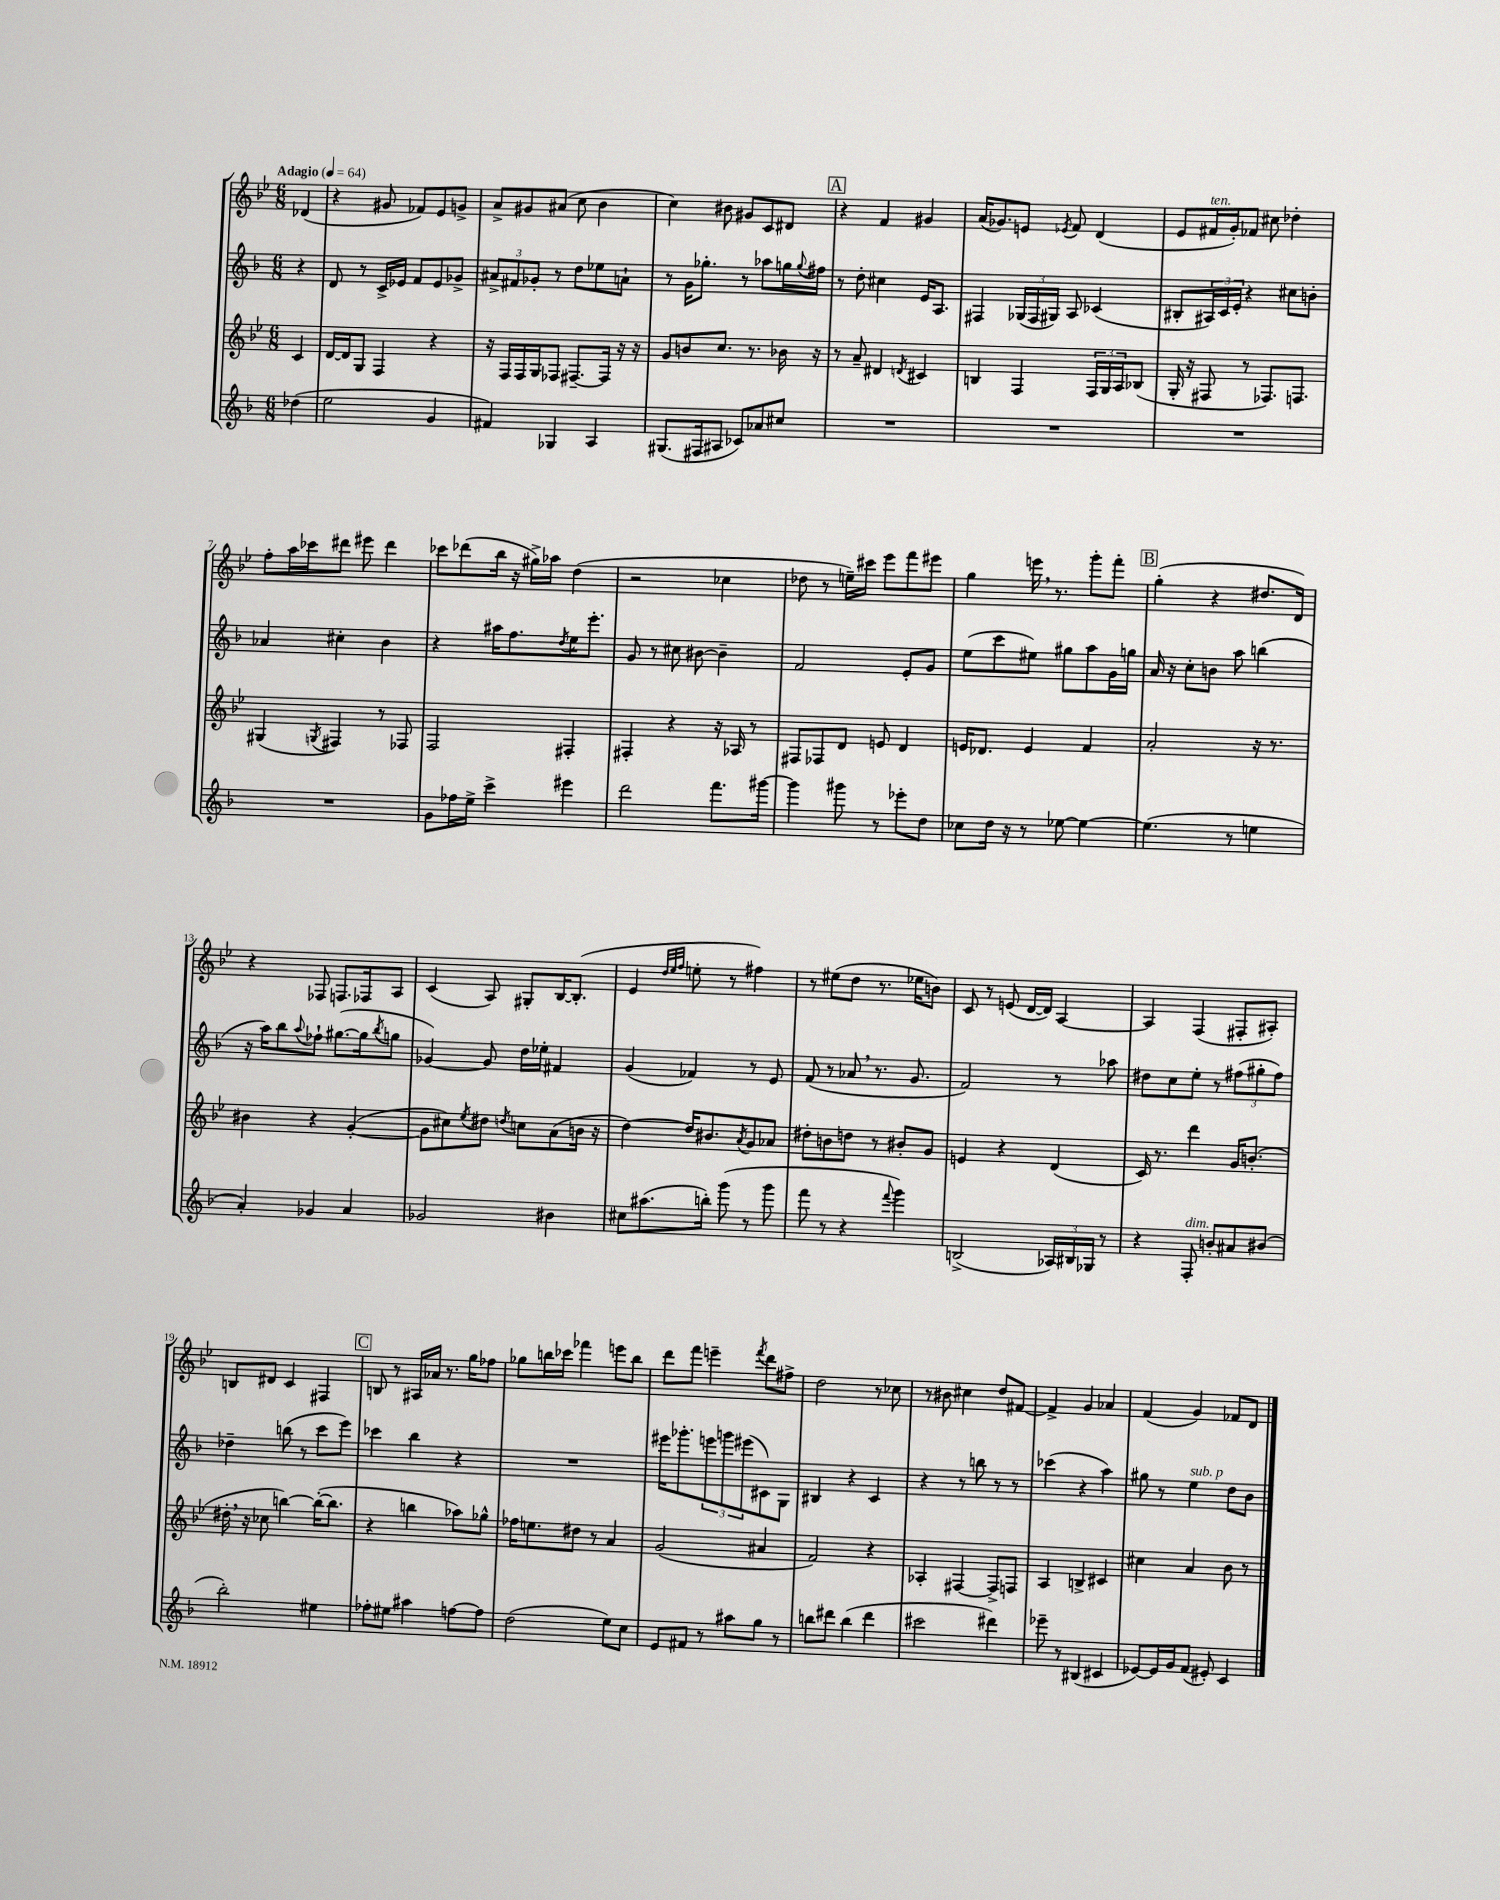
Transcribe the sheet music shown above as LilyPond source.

<<
\new StaffGroup <<
\new Staff = "s0" {
    \clef treble \key bes \major \numericTimeSignature \time 6/8 \partial 4 \tempo "Adagio" 4 = 64
    des'4( |
    r4 gis'8 fes'8) ees'8 g'8-> |
    a'8-> gis'8 ais'8( c''8 bes'4 |
    c''4) bis'8 gis'8 c'8 dis'8 |
    \mark \markup { \box "A" } r4 f'4 gis'4 |
    a'16( ges'8.) e'8 \acciaccatura { ees'8 } f'8 d'4( |
    ees'8 fis'16^\markup { \italic "ten." } g'16-.) fes'8 cis''8 des''4-. |
    f''8-. a''16 ces'''16 dis'''8 eis'''8 dis'''4 |
    ces'''8 des'''8( bes''16 r16 gis''16->) aes''16 d''4( |
    r2 ces''4 |
    des''8 r8 e''16--) cis'''16 ees'''8 f'''8 eis'''8 |
    g''4 e'''16 \breathe r8. g'''8-. f'''8-. |
    \mark \markup { \box "B" } g''4-.( r4 dis''8. d'16) |
    r4 fes8 f8. fes16 a8 |
    c'4( a8) gis8-. bes16~ bes8.-.( |
    ees'4 \grace { d''32 ees''32 f''32 } e''8-. r8 fis''4) |
    r8 eis''8( d''8 r8. ees''16 b'8) |
    c'8 r8 e'8( d'16~ d'16) a4~ |
    a4 f4( fis8-. ais8-.) |
    b8 dis'8 c'4 fis4 |
    \mark \markup { \box "C" } b8 r8 ais16 aes'16 r8. g''16 fes''8 |
    ges''8 b''16 ces'''16 fes'''4 e'''8 b''8 |
    d'''8 f'''8 e'''4-- \acciaccatura { f'''8 } d'''8 fis''8-> |
    d''2 r8 ces''8 |
    r8 bis'8 cis''4 d''8 fis'8~ |
    fis'4-> g'4 aes'4 |
    f'4( g'4) fes'8 d'8 \bar "|." |
}
\new Staff = "s1" {
    \clef treble \key f \major \numericTimeSignature \time 6/8 \partial 4
    r4 |
    d'8 r8 c'16-> ees'16 f'8 ees'8 ges'8-> |
    \tuplet 3/2 { ais'8-> fis'8 ges'8-. } r8 d''8 ees''8 a'8-! |
    r8 g'16 ges''8.-. r8 aes''8 g''16 \appoggiatura { g''8 } fis''16 |
    \mark \markup { \box "A" } r8 d''8-. cis''4 e'16 a8. |
    fis4 \tuplet 3/2 { ges16( fis16 gis16) } a8 ces'4( |
    bis8-. \tuplet 3/2 { ais16) c'16 e'16-. } r4 cis''8 b'8-. |
    aes'4 cis''4-. bes'4 |
    r4 ais''16 f''8. \acciaccatura { d''8 } e''16 e'''8.-. |
    g'8 r8 cis''8 bis'8~ bis'4-- |
    f'2 e'8-. g'8 |
    e''8( c'''8 eis''8) gis''8 a''8 g'16 g''16 |
    \mark \markup { \box "B" } a'16 r16 c''8-. b'8 a''8 b''4( |
    r16 a''16) bes''8 \appoggiatura { a''8 } fes''8-! gis''8.~( gis''16 \acciaccatura { bes''8 } g''8 |
    ges'4~) ges'8 d''16 ees''16-. fis'4 |
    g'4( fes'4) r8 e'8 |
    f'8( r8 aes'8 \breathe r8. g'8. |
    f'2) r8 aes''8 |
    dis''8 c''8 e''8-. r8 \tuplet 3/2 { fis''8( gis''8-. fis''8) } |
    des''4-- b''8( r8 c'''8 e'''8) |
    \mark \markup { \box "C" } ces'''4 bes''4 r4 |
    R2. |
    eis'''16 ges'''8.-. \tuplet 3/2 { e'''8 g'''8 eis'''8( } cis'8) g8 |
    bis4 r4 c'4 |
    r4 r8 b''8 r8 r8 |
    ces'''4( r4 a''4) |
    gis''8 r8 e''4^\markup { \italic "sub. p" } d''8 bes'8 \bar "|." |
}
\new Staff = "s2" {
    \clef treble \key bes \major \numericTimeSignature \time 6/8 \partial 4
    c'4 |
    d'16~ d'16 g8 f4 r4 |
    r16 f16 f16 g16 fes8 fis8.~-- fis16 r16 r16 |
    g'8 b'8 c''8. r8. bes'16 r16 |
    \mark \markup { \box "A" } r8 a'8-- dis'4 \acciaccatura { d'8 } cis'4 |
    b4 f4 \tuplet 3/2 { f16 g16 a16 } bes8( |
    g16-. r16 fis8 r8 fes8.) f8. |
    gis4( \acciaccatura { g8 } fis4) r8 fes8 |
    f2 fis4-. |
    fis4-. r4 r16 aes16 r8 |
    fis8 fes8 d'8 e'8 d'4 |
    e'16 des'8. e'4 f'4 |
    \mark \markup { \box "B" } a'2-. r16 r8. |
    bis'4 r4 g'4~-.( |
    g'8 cis''8) \acciaccatura { ees''8 } dis''8 \acciaccatura { d''8 } c''8 a'8( b'16 r16 |
    d''4~) d''16 bis'8. \acciaccatura { a'8 } g'8 aes'8 |
    dis''8-. b'8 d''8 r8 bis'8-. g'8 |
    e'4 r4 d'4( |
    c'16) r8. d'''4 g'16 b'8.-.( |
    dis''16-. \breathe r16 ces''8 b''4~) b''16~-.( b''8. |
    \mark \markup { \box "C" } r4 b''4 aes''8) ges''8-^ |
    fes''16 e''8. dis''8 r8 a'4 |
    g'2( ais'4 |
    f'2) r4 |
    aes4-. fis4~ fis8-> f8 |
    a4 b4-> cis'4 |
    cis''4 a'4 bes'8 r8 \bar "|." |
}
\new Staff = "s3" {
    \clef treble \key f \major \numericTimeSignature \time 6/8 \partial 4
    des''4( |
    e''2 g'4 |
    fis'4) ges4 a4 |
    gis8.( fis16 ais8 ces'8) aes'8 cis''8 |
    \mark \markup { \box "A" } R2. |
    R2. |
    R2. |
    R2. |
    g'8 fes''16 e''16-> c'''4-> eis'''4 |
    d'''2 f'''8. gis'''16~ |
    gis'''4 gis'''8 r8 ees'''8-. d''8 |
    ces''8 d''16 r16 r8 ees''8~ ees''4~ |
    \mark \markup { \box "B" } ees''4.( r8 e''4 |
    a'4-.) ges'4 a'4 |
    ges'2 bis'4 |
    cis''8 ais''8.( b''16-.) g'''8( r8 g'''8 |
    f'''8 r8 r4 \appoggiatura { f'''8 } g'''4) |
    b2->( \tuplet 3/2 { aes16) bis16 ges16 } r8 |
    r4 f8-.^\markup { \italic "dim." } b'8-. ais'8 bis'8( |
    bes''2-.) eis''4 |
    \mark \markup { \box "C" } fes''8-. eis''8 ais''4 f''8~ f''8 |
    d''2( e''8) c''8 |
    e'8 fis'8 r8 ais''8 g''8 r8 |
    b''8 dis'''8 b''4( dis'''4 |
    cis'''2 dis'''4) |
    ees'''8-- r8 bis4( cis'4 |
    ees'8~) ees'16 g'16 f'8( eis'8-.) c'4 \bar "|." |
}
>>
>>
